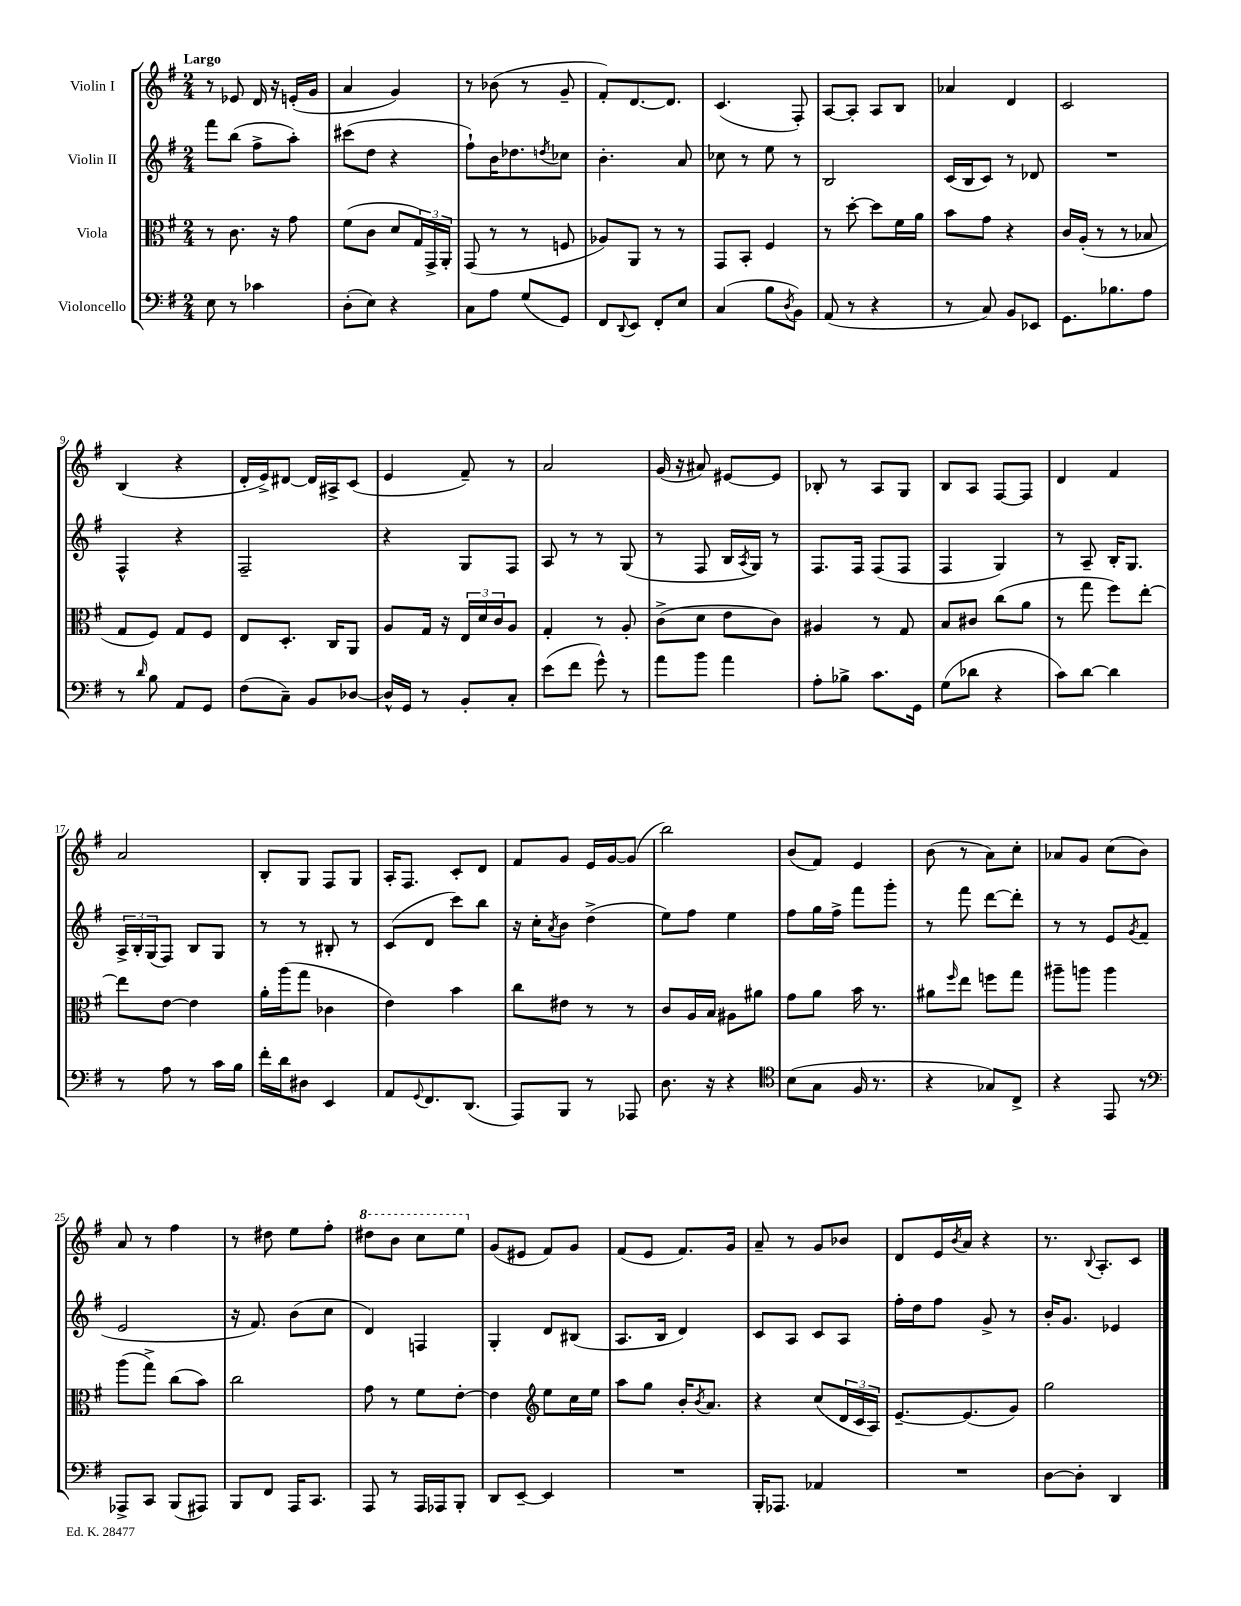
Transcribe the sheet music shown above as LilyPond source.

<<
\new StaffGroup <<
\new Staff = "s0" \with { instrumentName = "Violin I" } {
    \clef treble \key g \major \numericTimeSignature \time 2/4 \tempo "Largo"
    r8 ees'8 d'16 r16 e'16-.( g'16 |
    a'4 g'4) |
    r8 bes'8( r8 g'8-- |
    fis'8-.) d'8.~ d'8. |
    c'4.( fis8-.) |
    a8~ a8-. a8 b8 |
    aes'4 d'4 |
    c'2 |
    b4( r4 |
    d'16-. e'16->) dis'8~ dis'16 ais16-> c'8( |
    e'4 fis'8--) r8 |
    a'2 |
    g'16( r16 ais'8) eis'8~ eis'8 |
    bes8-. r8 a8 g8 |
    b8 a8 fis8~ fis8 |
    d'4 fis'4 |
    a'2 |
    b8-. g8 fis8 g8 |
    a16-. fis8. c'8-. d'8 |
    fis'8 g'8 e'16 g'16~ g'8( |
    b''2) |
    b'8( fis'8) e'4 |
    b'8( r8 a'8) c''8-. |
    aes'8 g'8 c''8( b'8) |
    a'8 r8 fis''4 |
    r8 dis''8 e''8 fis''8-. |
    \ottava #1 dis'''8 b''8 c'''8 e'''8 \ottava #0 |
    g'8( eis'8 fis'8) g'8 |
    fis'8( e'8 fis'8.) g'16 |
    a'8-- r8 g'8 bes'8 |
    d'8 e'16 \acciaccatura { b'8 } a'16 r4 |
    r8. \appoggiatura { b8 } a8.-. c'8 \bar "|." |
}
\new Staff = "s1" \with { instrumentName = "Violin II" } {
    \clef treble \key g \major \numericTimeSignature \time 2/4
    fis'''8 b''8( fis''8-> a''8-.) |
    cis'''8( d''8 r4 |
    fis''8-!) b'16 des''8. \acciaccatura { d''8 } ces''8 |
    b'4.-. a'8 |
    ces''8 r8 e''8 r8 |
    b2 |
    c'16( b16 c'8) r8 des'8 |
    R2 |
    fis4-^ r4 |
    fis2-- |
    r4 g8 fis8 |
    a8 r8 r8 g8( |
    r8 fis8 b16 \acciaccatura { a8 } g16) r8 |
    fis8. fis16 fis8( fis8 |
    fis4 g4) |
    r8 a8-- b16-. g8. |
    \tuplet 3/2 { a16-> b16-. g16( } fis8) b8 g8 |
    r8 r8 bis8-. r8 |
    c'8( d'8 c'''8) b''8 |
    r16 c''16-. \acciaccatura { a'8 } b'8 d''4->( |
    e''8) fis''8 e''4 |
    fis''8 g''16 fis''16-> fis'''8 g'''8-. |
    r8 fis'''8 d'''8~ d'''8-. |
    r8 r8 e'8 \acciaccatura { g'8 } fis'8( |
    e'2 |
    r16 fis'8.) b'8( c''8 |
    d'4) f4 |
    g4-. d'8 bis8( |
    a8. b16 d'4) |
    c'8 a8 c'8 a8 |
    fis''16-. d''16 fis''8 g'8-> r8 |
    b'16-. g'8. ees'4 \bar "|." |
}
\new Staff = "s2" \with { instrumentName = "Viola" } {
    \clef alto \key g \major \numericTimeSignature \time 2/4
    r8 c'8. r16 g'8 |
    fis'8( c'8 d'8 \tuplet 3/2 { g16) g,16-> a,16-. } |
    g,8( r8 r8 f8 |
    aes8) a,8 r8 r8 |
    g,8 b,8-. fis4 |
    r8 d''8~-. d''8 fis'16 a'16 |
    b'8 g'8 r4 |
    c'16 a16-.( r8 r8 bes8 |
    g8 fis8) g8 fis8 |
    e8 d8.-. c16 a,8 |
    a8 g16 r16 \tuplet 3/2 { e16 d'16 c'16 } a8 |
    g4-. r8 a8-. |
    c'8->( d'8 e'8 c'8) |
    ais4 r8 g8 |
    b8 cis'8 c''8( a'8 |
    r8 g''8 fis''8) e''8~-. |
    e''8 e'8~ e'4 |
    a'16-. a''16( g''8 ces'4 |
    e'4) b'4 |
    c''8 eis'8 r8 r8 |
    c'8 a16 b16 ais8 ais'8 |
    g'8 a'8 b'16 r8. |
    ais'8 \grace { fis''16 } e''8 f''8 g''8 |
    ais''8-- a''8 a''4 |
    a''8( g''8->) c''8( b'8) |
    c''2 |
    g'8 r8 fis'8 e'8~-. |
    e'4 \clef treble e''8 c''16 e''16 |
    a''8 g''8 b'16-. \acciaccatura { b'8 } a'8. |
    r4 c''8( \tuplet 3/2 { d'16 c'16 a16) } |
    e'8.~-- e'8.( g'8) |
    g''2 \bar "|." |
}
\new Staff = "s3" \with { instrumentName = "Violoncello" } {
    \clef bass \key g \major \numericTimeSignature \time 2/4
    e8 r8 ces'4 |
    d8-.( e8) r4 |
    c8 a8 g8( g,8) |
    fis,8 \appoggiatura { d,8 } e,8 fis,8-. e8 |
    c4( b8 \acciaccatura { d8 } b,8) |
    a,8( r8 r4 |
    r8 c8) b,8 ees,8 |
    g,8. bes8. a8 |
    r8 \grace { d'16 } b8 a,8 g,8 |
    fis8( c8--) b,8 des8~ |
    des16-^ g,16 r8 b,8-. c8-. |
    e'8( fis'8 g'8-^) r8 |
    a'8 b'8 a'4 |
    a8-. bes8-> c'8. g,16 |
    g8( des'8 r4 |
    c'8) d'8~ d'4 |
    r8 a8 r8 c'16 b16 |
    fis'16-. d'16 dis8 e,4 |
    a,8 \appoggiatura { g,8 } fis,8. d,8.( |
    a,,8) b,,8 r8 aes,,8 |
    d8. r16 r4 |
    \clef tenor b8( g8 fis16 r8. |
    r4 ges8) c8-> |
    r4 e,8 r8 |
    \clef bass aes,,8-> c,8 b,,8( ais,,8) |
    b,,8 fis,8 a,,16 c,8. |
    a,,8 r8 a,,16 aes,,16 b,,8-. |
    d,8 e,8~-- e,4 |
    R2 |
    b,,16-. aes,,8. aes,4 |
    R2 |
    d8~ d8-. d,4 \bar "|." |
}
>>
>>
